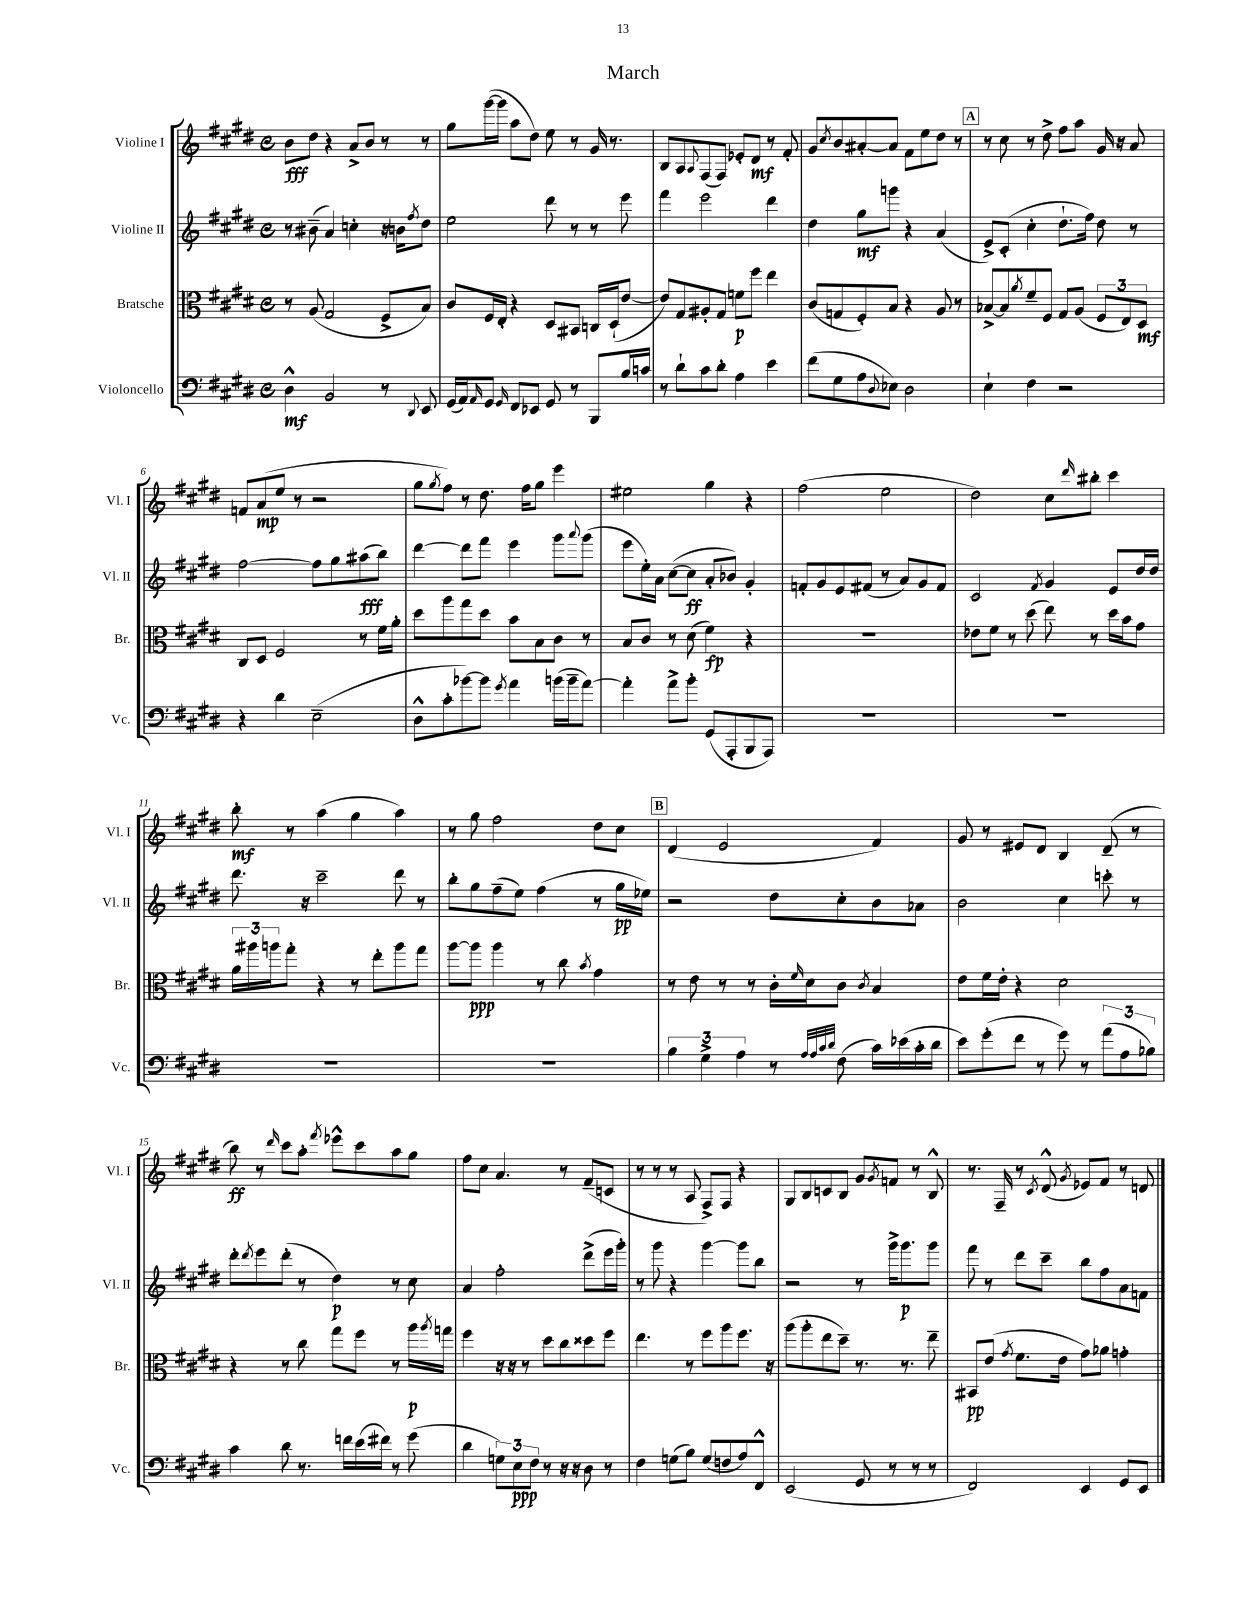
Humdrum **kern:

**kern	**dynam	**kern	**dynam	**kern	**dynam	**kern	**dynam
*part4	*part4	*part3	*part3	*part2	*part2	*part1	*part1
*staff4	*staff4	*staff3	*staff3	*staff2	*staff2	*staff1	*staff1
*I"Violoncello	*	*I"Bratsche	*	*I"Violine II	*	*I"Violine I	*
*I'Vc.	*	*I'Br.	*	*I'Vl. II	*	*I'Vl. I	*
*clefF4	*	*clefC3	*	*clefG2	*	*clefG2	*
*k[f#c#g#d#]	*	*k[f#c#g#d#]	*	*k[f#c#g#d#]	*	*k[f#c#g#d#]	*
*M4/4	*	*M4/4	*	*M4/4	*	*M4/4	*
*met(c)	*	*met(c)	*	*met(c)	*	*met(c)	*
=1	=1	=1	=1	=1	=1	=1	=1
4D#^^\	mf	8r	.	8r	.	8b\L	fff
.	.	(8A/	.	(8b#X~\	.	8dd#\J	.
2BB/	.	2G#/	.	4a/)	.	4r	.
.	.	.	.	4ccn'\	.	8a^/L	.
.	.	.	.	.	.	8b/J	.
8r	.	8F#^/L	.	16r	.	8r	.
.	.	.	.	16bn\KL	.	.	.
8qqDD#/	.	.	.	8qff#/	.	.	.
8EE/	.	8B/J)	.	8dd#\J	.	8r	.
=2	=2	=2	=2	=2	=2	=2	=2
(16GG#/LL	.	8c#/L	.	2ee\	.	8gg#\L	.
16AA/J)	.	.	.	.	.	.	.
16qqAA/	.	.	.	.	.	.	.
8GG#/J	.	16F#/L	.	.	.	([16ggg#\L	.
.	.	16E'/JJ	.	.	.	16ggg#\JJ]	.
16qqGG#/	.	.	.	.	.	.	.
8FF#/L	.	4r	.	.	.	8aa\L	.
8EE-X/J	.	.	.	.	.	8dd#\J)	.
8GG#/	.	8D#/L	.	8ddd#\	.	8ee\	.
8r	.	8BB#X/J	.	8r	.	8r	.
8BBB/L	.	16Cn/LL	.	8r	.	16g#/	.
.	.	(16D#`/J	.	.	.	8.r	.
16B/L	.	[8e/J	.	8eee\	.	.	.
16cn/JJ	.	.	.	.	.	.	.
=3	=3	=3	=3	=3	=3	=3	=3
8r	.	8e/L])	.	4fff#\	.	8B/L	.
8d#`\L	.	8G#/	.	.	.	8A/	.
.	.	.	.	.	.	8qqA/	.
8c#\	.	8A#X'/	.	2eee\	.	(8F#/	.
8d#'\J	.	8G#/J	.	.	.	8F#/J)	.
4A\	.	8fn\L	p	.	.	8e-X'/L	.
.	.	8ff#\J	.	.	.	8d#/J	mf
4e\	.	4ee\	.	4ddd#\	.	8r	.
.	.	.	.	.	.	8f#'/	.
=4	=4	=4	=4	=4	=4	=4	=4
(8f#\L	.	(8c#/L	.	4dd#\	.	8g#/L	.
.	.	.	.	.	.	8qcc#/	.
8G#\	.	8Gn/	.	.	.	8b/	.
8A\	.	8F#'/)	.	8gg#\L	mf	[8a#X'/	.
8qqD#/	.	.	.	.	.	.	.
8E-X\J)	.	8B/J	.	8gggn\J	.	8a#/J]	.
2D#\	.	4r	.	4r	.	8f#\L	.
.	.	.	.	.	.	8ee\	.
.	.	8A/	.	(4a/	.	8dd#\J	.
.	.	8r	.	.	.	8r	.
!!LO:REH:place=s1:t=A
=5	=5	=5	=5	=5	=5	=5	=5
4E`\	.	[8B-X^/L	.	8e^/L)	.	8r	.
.	.	8B-/]	.	(8c#'/J	.	8cc#\	.
.	.	8qa/	.	.	.	.	.
4F#\	.	8f#~/	.	4cc#'\	.	8r	.
.	.	8F#/J	.	.	.	8dd#^\	.
2r	.	8G#/L	.	8.dd#`\L	.	8ff#\L	.
.	.	(8A/J	.	.	.	8aa\J	.
.	.	.	.	16ff#\Jk)	.	.	.
.	.	12F#/L	.	8dd#\	.	16g#/	.
.	.	.	.	.	.	16r	.
.	.	12E/)	.	.	.	.	.
.	.	.	.	8r	.	8a/	.
.	.	12D#/J	mf	.	.	.	.
!!LO:LB:g=z
=6	=6	=6	=6	=6	=6	=6	=6
4r	.	8C#/L	.	[2ff#\	.	8fn/L	.
.	.	8D#/J	.	.	.	(8a/	mp
4d#\	.	2F#/	.	.	.	8ee/J	.
.	.	.	.	.	.	8r	.
(2E~\	.	.	.	8ff#\L]	.	2r	.
.	.	.	.	8gg#\	.	.	.
.	.	8r	.	(8aa#X\	fff	.	.
.	.	16f#\LL	.	8bb\J)	.	.	.
.	.	16a'\JJ	.	.	.	.	.
=7	=7	=7	=7	=7	=7	=7	=7
8D#^^\L	.	8dd#\L	.	[4ddd#\	.	8gg#\L	.
.	.	.	.	.	.	8qgg#/	.
8c#'\	.	8aa\	.	.	.	8ff#\J)	.
[8b-X\)	.	8gg#\	.	8ddd#\L]	.	8r	.
8b-\J]	.	8dd#\J	.	8fff#\J	.	8.dd#\	.
8qg#/	.	.	.	.	.	.	.
4a\	.	8b\L	.	4eee\	.	.	.
.	.	.	.	.	.	16ff#\KL	.
.	.	8B\	.	.	.	8gg#\J	.
(16bn\LL	.	8c#\J	.	8ggg#\L	.	4eee\	.
16b~\J	.	.	.	.	.	.	.
.	.	.	.	8qqaaa/	.	.	.
[8a\J)	.	8r	.	(8ggg#\J	.	.	.
=8	=8	=8	=8	=8	=8	=8	=8
4a'\]	.	8B/L	.	8eee\L	.	2ee#X\	.
.	.	8c#/J	.	16ee'\L)	.	.	.
.	.	.	.	16a\JJ	.	.	.
8a^\L	.	8r	.	([8cc#\L	.	.	.
8b'\J	.	(8d#\	.	8cc#\J]	ff	.	.
(8GG#/L	.	4f#\)	fp	8a'/L	.	4gg#\	.
8AAA'/	.	.	.	8b-X/J)	.	.	.
8BBB/	.	4r	.	4g#'/	.	4r	.
8AAA/J)	.	.	.	.	.	.	.
=9	=9	=9	=9	=9	=9	=9	=9
1r	.	1r	.	8fn'/L	.	(2ff#\	.
.	.	.	.	8g#/	.	.	.
.	.	.	.	8e/	.	.	.
.	.	.	.	(8f#X/J	.	.	.
.	.	.	.	8r	.	2ee\	.
.	.	.	.	8a/L)	.	.	.
.	.	.	.	8g#/	.	.	.
.	.	.	.	8f#/J	.	.	.
=10	=10	=10	=10	=10	=10	=10	=10
1r	.	8e-X\L	.	2c#/	.	2dd#\)	.
.	.	8f#\J	.	.	.	.	.
.	.	8r	.	.	.	.	.
.	.	(8dd#\	.	.	.	.	.
.	.	.	.	8qf#/	.	.	.
.	.	8ee\)	.	4g#/	.	8cc#\L	.
.	.	.	.	.	.	16qqddd#/	.
.	.	8r	.	.	.	8bb#X'\J	.
.	.	16dd#\LL	.	8e/L	.	4ccc#\	.
.	.	16b\J	.	.	.	.	.
.	.	8g#\J	.	16dd#/L	.	.	.
.	.	.	.	16dd#/JJ	.	.	.
!!LO:LB:g=z
=11	=11	=11	=11	=11	=11	=11	=11
1r	.	24a\LL	.	8.ddd#\	.	8bb'\	mf
.	.	24aa#X\	.	.	.	.	.
.	.	24aan\J	.	.	.	.	.
.	.	8gg#'\J	.	.	.	8r	.
.	.	.	.	16r	.	.	.
.	.	4r	.	2ccc#~\	.	(4aa\	.
.	.	8r	.	.	.	4gg#\	.
.	.	8ee'\L	.	.	.	.	.
.	.	8aa\	.	8ddd#\	.	4aa\)	.
.	.	8gg#\J	.	8r	.	.	.
=12	=12	=12	=12	=12	=12	=12	=12
1r	.	[8aa\L	.	8bb'\L	.	8r	.
.	.	8aa\J]	ppp	8gg#\	.	8gg#\	.
.	.	4aa\	.	(8ff#~\	.	2ff#\	.
.	.	.	.	8ee\J)	.	.	.
.	.	8r	.	(4ff#\	.	.	.
.	.	8cc#\	.	.	.	.	.
.	.	8qb/	.	.	.	.	.
.	.	4g#\	.	8r	.	8dd#\L	.
.	.	.	.	16gg#\LL	pp	8cc#\J	.
.	.	.	.	16ee-X\JJ)	.	.	.
!!LO:REH:place=s1:t=B
=13	=13	=13	=13	=13	=13	=13	=13
6B\	.	8r	.	2r	.	(4d#/	.
.	.	8e\	.	.	.	.	.
6G#^\	.	.	.	.	.	.	.
.	.	8r	.	.	.	2e/	.
6A\	.	.	.	.	.	.	.
.	.	8r	.	.	.	.	.
8r	.	16c#'\LL	.	8dd#\L	.	.	.
.	.	16qqf#/	.	.	.	.	.
.	.	16d#\J	.	.	.	.	.
32qqA/LLL	.	.	.	.	.	.	.
32qqA/	.	.	.	.	.	.	.
32qqc#/	.	.	.	.	.	.	.
32qqd#/JJJ	.	.	.	.	.	.	.
(8F#\	.	8c#\J	.	8cc#'\	.	.	.
.	.	8qc#/	.	.	.	.	.
16c#\LL)	.	4B/	.	8b\	.	4f#/)	.
(16e-X\	.	.	.	.	.	.	.
16c#'\	.	.	.	8a-X\J	.	.	.
16d#\JJ	.	.	.	.	.	.	.
=14	=14	=14	=14	=14	=14	=14	=14
8e\L)	.	8e\L	.	2b\	.	8g#/	.
(8g#'\	.	16f#\L	.	.	.	8r	.
.	.	16e'\JJ	.	.	.	.	.
8f#\J	.	4r	.	.	.	8e#X/L	.
8r	.	.	.	.	.	8d#/J	.
8g#\)	.	2d#\	.	4cc#\	.	4B/	.
8r	.	.	.	.	.	.	.
(12a\L	.	.	.	8cccn'\	.	(8d#~/	.
12A\	.	.	.	.	.	.	.
.	.	.	.	8r	.	8r	.
12B-X\J)	.	.	.	.	.	.	.
!!LO:LB:g=z
=15	=15	=15	=15	=15	=15	=15	=15
4c#\	.	4r	.	8ddd#'\L	.	8bb\)	ff
.	.	.	.	8qddd#/	.	.	.
.	.	.	.	8eee\	.	8r	.
.	.	.	.	.	.	16qqddd#/	.
8d#\	.	8r	.	(8ddd#'\J	.	8ccc#\L	.
8.r	.	8cc#\	.	8r	.	8aa'\J	.
.	.	.	.	.	.	8qfff#/	.
.	.	8gg#\L	.	4dd#\)	p	8eee-X^^\L	.
16fn\LL	.	.	.	.	.	.	.
(16e\	.	8ff#\J	.	.	.	8ccc#\	.
16f#X\JJ)	.	.	.	.	.	.	.
8r	.	8r	.	8r	.	8aa\	.
(8g#\	.	16aa\LL	p	8cc#\	.	8gg#\J	.
.	.	8qaa/	.	.	.	.	.
.	.	16ggn\JJ	.	.	.	.	.
=16	=16	=16	=16	=16	=16	=16	=16
4d#\	.	4ff#\	.	4a/	.	8ff#\L	.
.	.	.	.	.	.	8cc#\J	.
12Gn\L)	.	16r	.	2ff#'\	.	4.a/	.
.	.	16r	.	.	.	.	.
12E\	ppp	.	.	.	.	.	.
.	.	8r	.	.	.	.	.
12F#\J	.	.	.	.	.	.	.
8r	.	8dd#\L	.	.	.	.	.
16r	.	8cc#\	.	.	.	8r	.
16r	.	.	.	.	.	.	.
8D#\	.	8dd##X\	.	(8ddd#^\L	.	(8f#~/L	.
8r	.	8ff#\J	.	16eee\L	.	8cn/J	.
.	.	.	.	16ggg#'\JJ)	.	.	.
=17	=17	=17	=17	=17	=17	=17	=17
4F#\	.	4.ee\	.	8r	.	8r	.
.	.	.	.	8ggg#\	.	8r	.
(8Gn\L	.	.	.	4r	.	8r	.
8B\J)	.	8r	.	.	.	8A/	.
(8G/L	.	8ff#\L	.	[4ggg#\	.	8F#^/L)	.
8Fn/	.	8aa\	.	.	.	8F#/J	.
8A/)	.	8.ff#\J	.	8ggg#\L]	.	4r	.
8FF#^^/J	.	.	.	8bb\J	.	.	.
.	.	16r	.	.	.	.	.
=18	=18	=18	=18	=18	=18	=18	=18
(2EE/	.	(8aa\L	.	2r	.	8G#/L	.
.	.	8aa'\	.	.	.	8B/	.
.	.	8ee\	.	.	.	8cn/	.
.	.	8dd#~\J)	.	.	.	8B/J	.
8GG#/	.	8.r	.	8r	.	8g#/L	.
.	.	.	.	.	.	8qg#/	.
8r	.	.	.	16ggg#^\KL	.	8fn/J	.
.	.	8.r	.	8.ggg#\	p	.	.
8r	.	.	.	.	.	8r	.
8r	.	8ee~\	.	8ggg#\J	.	8B^^/	.
=19	=19	=19	=19	=19	=19	=19	=19
2FF#/)	.	8BB#X/L	pp	8fff#\	.	8.r	.
.	.	(8e/J	.	8r	.	.	.
.	.	.	.	.	.	16F#~/	.
.	.	8qg#/	.	.	.	.	.
.	.	8.f#\L	.	8ddd#\L	.	8r	.
.	.	.	.	.	.	8qc#/	.
.	.	.	.	8ccc#~\J	.	(8d#^^/	.
.	.	16e\Jk	.	.	.	.	.
.	.	.	.	.	.	8qg#/	.
4EE/	.	8g#\L)	.	8bb\L	.	8e-X/L)	.
.	.	8a-X\J	.	8ff#\	.	8f#/J	.
8GG#/L	.	4gn'\	.	8a\	.	8r	.
8EE/J	.	.	.	8fn\J	.	8dn/	.
==	==	==	==	==	==	==	==
*-	*-	*-	*-	*-	*-	*-	*-
